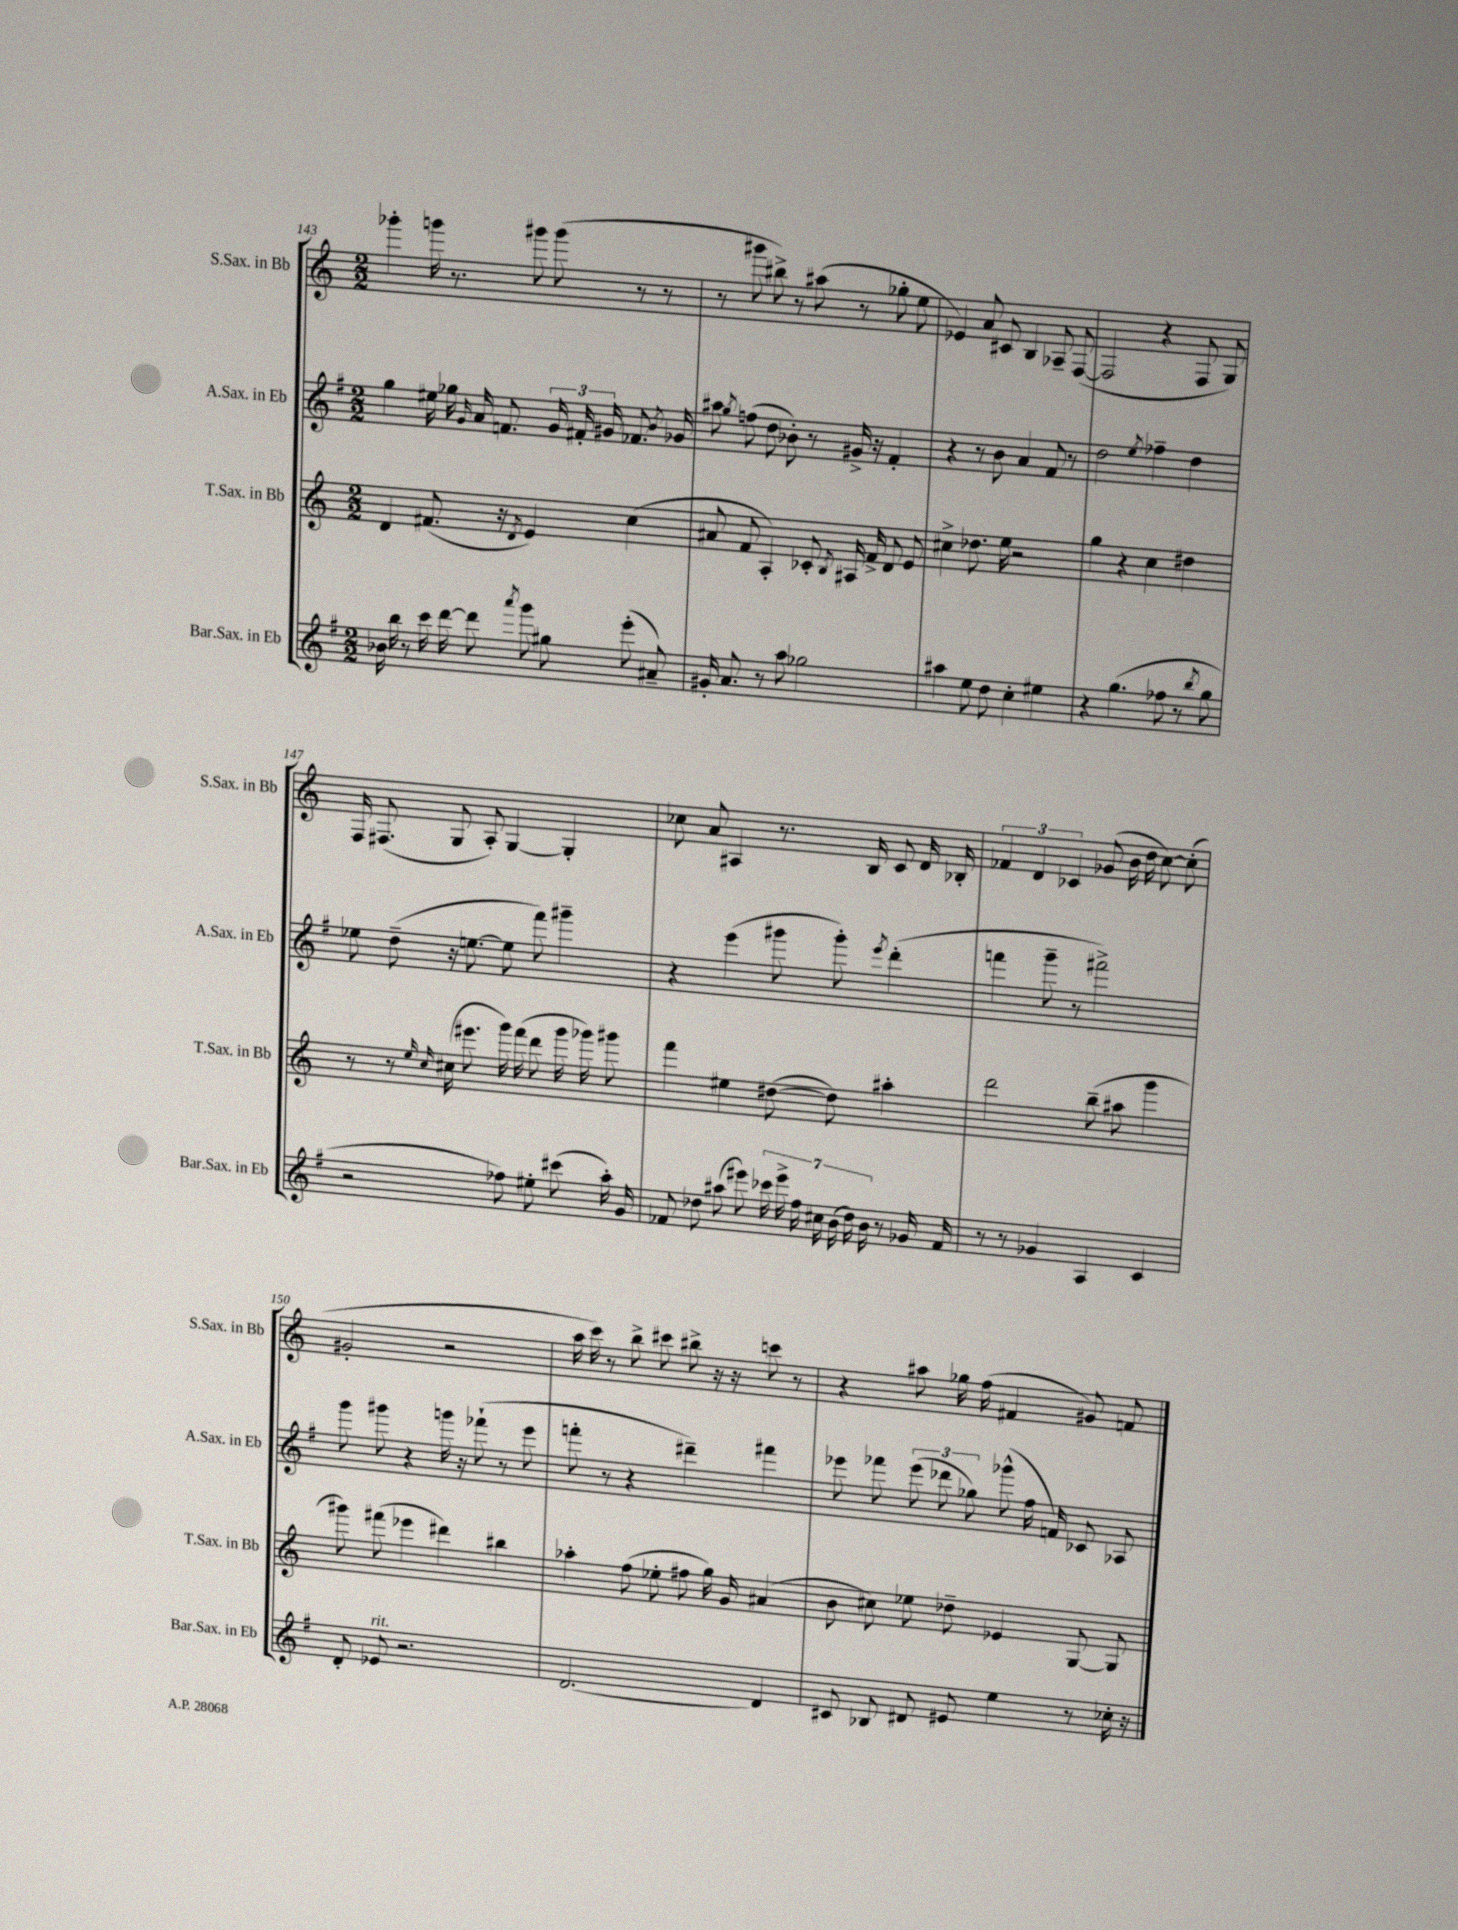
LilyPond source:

<<
\new StaffGroup <<
\new Staff = "s0" \with { instrumentName = "S.Sax. in Bb" shortInstrumentName = "S.Sax. in Bb" } {
    \clef treble \key c \major \numericTimeSignature \time 2/2
    \autoBeamOff ges'''4-. g'''16 r8. gis'''8 gis'''8( r8 r8 |
    r8 gis'''8 bis''8->) r8 ais''8( r8 ges''8-. e''8 |
    ees'4) a'8 cis'8 b4 aes8-- f8~( |
    f2 r4 f8 g8) |
    f16 fis8.( g8 a8-.) g4~ g4-. |
    ces''8 a'8 ais4 r8. b16 c'8 d'16 bes16-. |
    \tuplet 3/2 { fes'4 d'4 ces'4 } ges'8( b'16 d''16 c''8~) c''8-.( |
    gis'2-. r2 |
    a''16 c'''16) r8 b''8-> cis'''8 bis''8-> r16 r16 c'''8 r8 |
    r4 ais''8 ges''16 f''16( fis'4 gis'8) f'8 \bar "|." |
}
\new Staff = "s1" \with { instrumentName = "A.Sax. in Eb" shortInstrumentName = "A.Sax. in Eb" } {
    \clef treble \key g \major \numericTimeSignature \time 2/2
    \autoBeamOff g''4 eis''16 ges''16 \grace { g'16 } a'16 f'8. \tuplet 3/2 { g'16 fis'16-. gis'16 } fes'8. \acciaccatura { b'8 } ges'16 |
    ais''8 \acciaccatura { g''8 } f''8( d''8 bes'8-.) r8 gis'16-> r16 fis'4-. |
    r4 r8 b'8 a'4 fis'8 r8 |
    d''2 \acciaccatura { e''8 } fes''4-- d''4 |
    ees''8 d''8--( r16 e''8.~ e''8 fis'''8) gis'''4-- |
    r4 e'''4( gis'''8 gis'''8-.) \acciaccatura { e'''8 } d'''4-.( |
    f'''4 g'''8-- r8 fis'''2->) |
    g'''8 gis'''8 r4 g'''16 r16 fes'''8-!( r8 e'''8 |
    f'''8-. r8 r4 dis'''4--) fis'''4 |
    ees'''8 fes'''8 \tuplet 3/2 { ees'''8( des'''8 ges''8) } ges'''8-^( fis''16 f'16) ces'8 aes8 \bar "|." |
}
\new Staff = "s2" \with { instrumentName = "T.Sax. in Bb" shortInstrumentName = "T.Sax. in Bb" } {
    \clef treble \key c \major \numericTimeSignature \time 2/2
    \autoBeamOff d'4 fis'8.( r16 \acciaccatura { d'8 } e'4) c''4( |
    ais'8 f'8 a4-.) ces'8-. \acciaccatura { b8 } ais16 f'16-> d'8 e'8 |
    cis''4-> des''8. e''16 r2 |
    g''4 r4 c''4 dis''4 |
    r8 r8 \grace { e''16 c''16 } cis''16( eis'''8. g'''16) f'''16( d'''8 g'''16 ges'''16) gis'''8 |
    f'''4 eis''4 dis''8~( dis''8) ais''4-. |
    d'''2 b''8--( ais''8 g'''4 |
    gis'''8) fis'''8( ees'''4 dis'''4) bis''4 |
    aes''4-. f''8( ees''8-. fis''8 g''16) g'16 ais'4( |
    b'8 cis''8) ees''8 des''8-- ees'4 g8~ g8 \bar "|." |
}
\new Staff = "s3" \with { instrumentName = "Bar.Sax. in Eb" shortInstrumentName = "Bar.Sax. in Eb" } {
    \clef treble \key g \major \numericTimeSignature \time 2/2
    \autoBeamOff bes'16 b''16 r8 c'''16 d'''16~ d'''8 \acciaccatura { a'''8 } g'''8 gis''8 e'''8-.( ais'8--) |
    gis'16-. a'8. r8 a''8 ges''2 |
    ais''4 e''8 d''8 c''4-. eis''4 |
    r4 g''4.( fes''8 r8 \acciaccatura { b''8 } g''8 |
    r2 fes''8) eis''8-. cis'''8( a''16-.) g'16 |
    fes'8 des''8 ais''8( eis'''8) \tuplet 7/4 { ces'''16 eis'''16-> fis''16 cis''16 b'16( des''16) b'16 } r8 ges'16 fes'16 |
    r8 r8 ges'4 a4 c'4 |
    d'8-. ees'8^\markup { \italic "rit." } r2. |
    d'2.~ d'4 |
    cis'8 bes8 dis'8 eis'8 e''4 r8 ces''16-. r16 \bar "|." |
}
>>
>>
\layout { \context { \Score currentBarNumber = #143 } }
